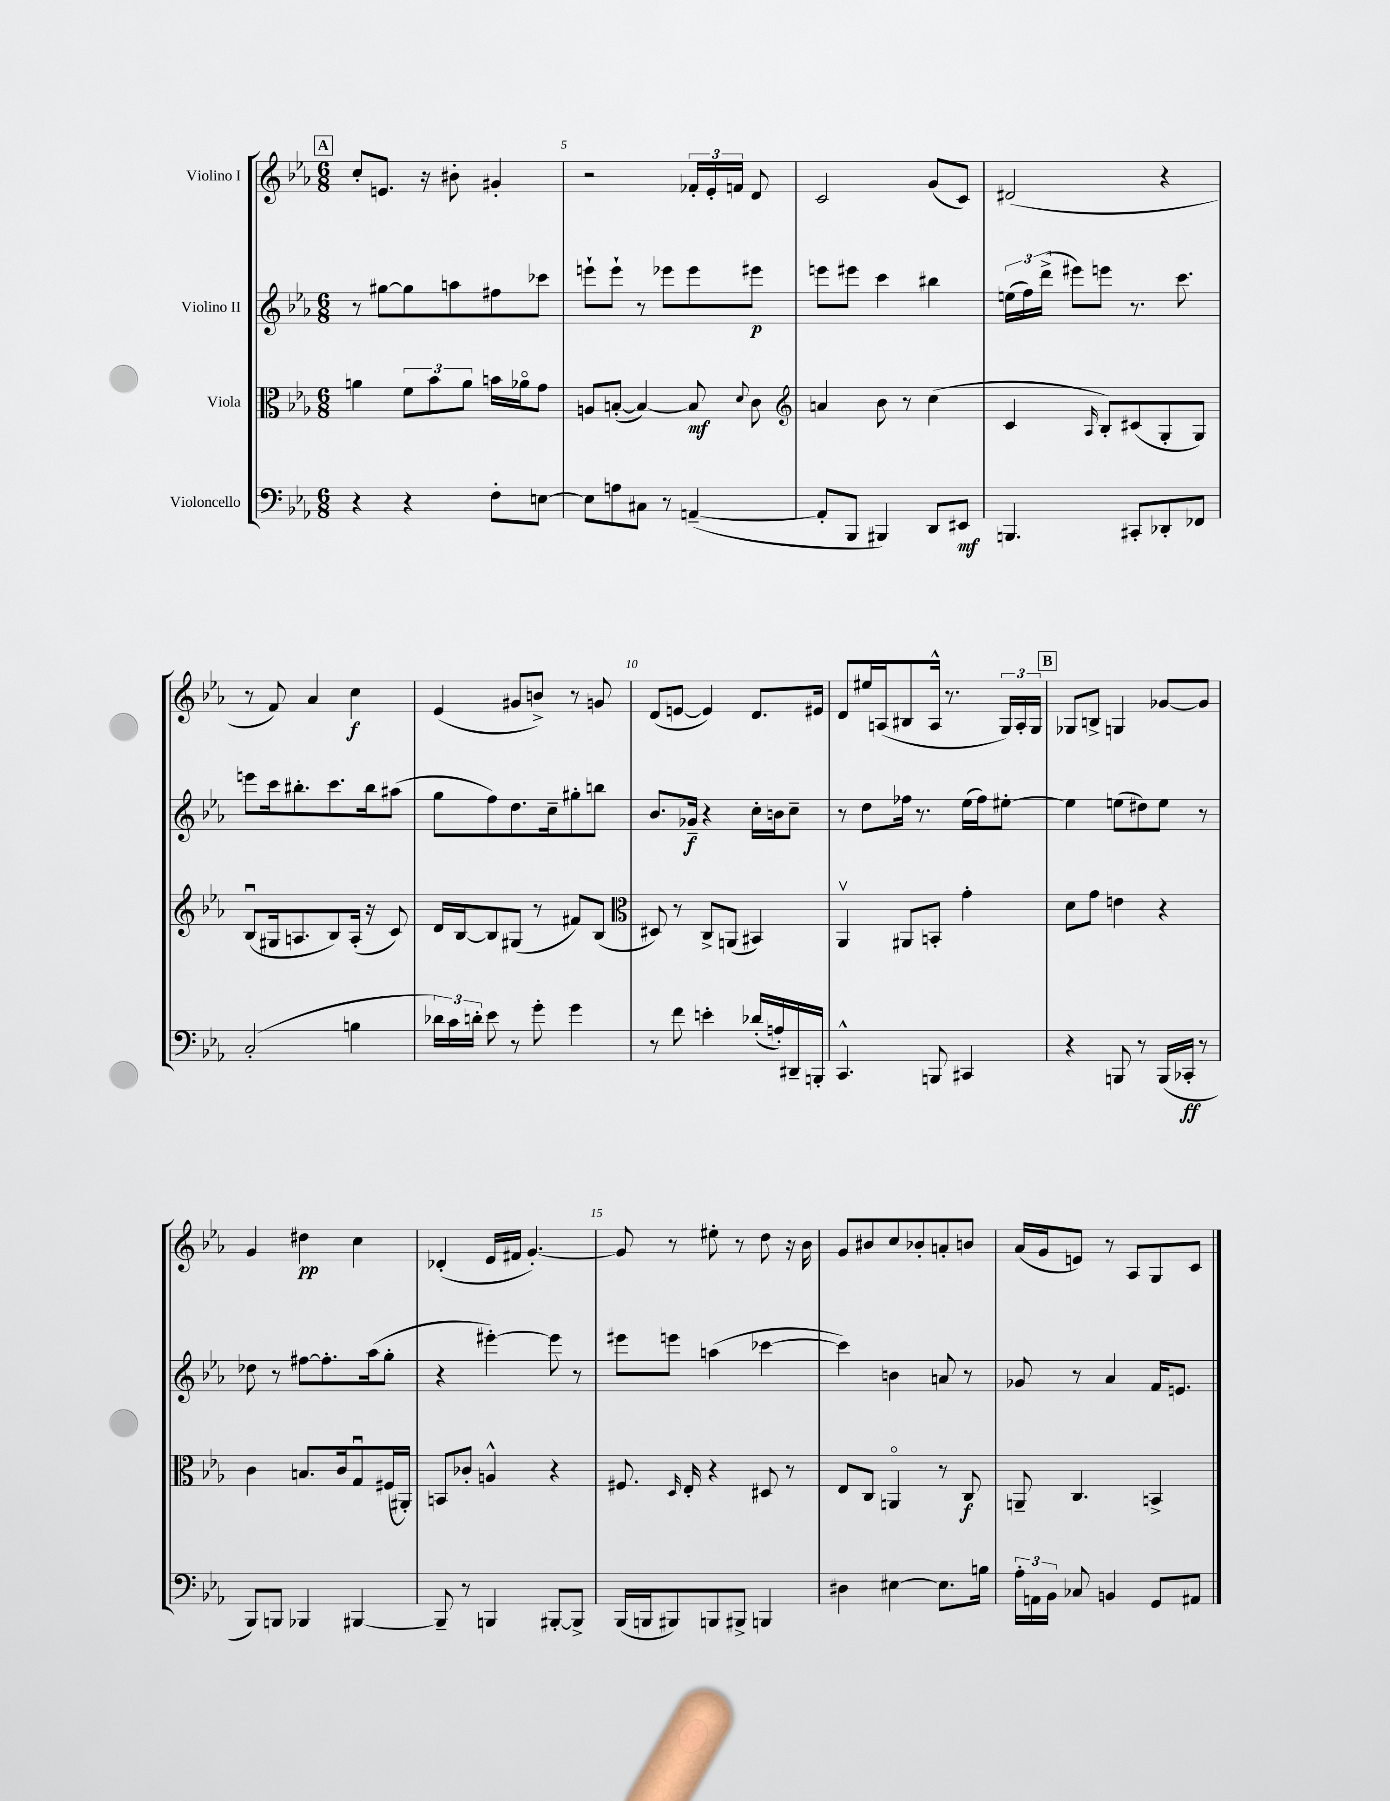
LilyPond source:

<<
\new StaffGroup <<
\new Staff = "s0" \with { instrumentName = "Violino I" } {
    \clef treble \key ees \major \numericTimeSignature \time 6/8
    \autoBeamOff \mark \markup { \box "A" } c''8[-. e'8.] r16 bis'8-. gis'4-. |
    r2 \tuplet 3/2 { fes'16[-. ees'16-. f'16] } d'8 |
    c'2 g'8[( c'8]) |
    dis'2( r4 |
    r8 f'8) aes'4 c''4\f |
    ees'4( gis'8[ b'8]->) r8 g'8 |
    d'8[( e'8]~ e'4) d'8.[ eis'16] |
    d'8[ eis''16 a16( bis8 a16]-^ r8. \tuplet 3/2 { g16[) a16-. g16] } |
    \mark \markup { \box "B" } ges8[ b8]-> g4 ges'8[~ ges'8] |
    g'4 dis''4\pp c''4 |
    des'4-.( ees'16[ fis'16] g'4.~-.) |
    g'8 r8 eis''8-. r8 d''8 r16 bes'16 |
    g'8[ bis'8 c''8 bes'8-. a'8-. b'8] |
    aes'16[( g'16 e'8]) r8 aes8[ g8 c'8] \bar "|." |
}
\new Staff = "s1" \with { instrumentName = "Violino II" } {
    \clef treble \key ees \major \numericTimeSignature \time 6/8
    \autoBeamOff \mark \markup { \box "A" } r8 gis''8[~ gis''8 a''8 fis''8 ces'''8] |
    e'''8[-! e'''8]-! r8 ees'''8[ ees'''8 eis'''8]\p |
    e'''8[ eis'''8] c'''4 bis''4 |
    \tuplet 3/2 { e''16[( f''16) d'''16]->( } eis'''8[) e'''8] r8. c'''8. |
    e'''8[ c'''16 bis''8.-. c'''8. bis''16 ais''8]( |
    g''8[ f''8) d''8. c''16-- gis''8-. b''8] |
    bes'8.[ ges'16]--\f r4 c''16[-. b'16 c''8]-- |
    r8 d''8[ fes''16] r8. ees''16[( fes''16) eis''8]~-. |
    \mark \markup { \box "B" } eis''4 e''8[( dis''8) e''8] r8 |
    des''8 r8 fis''8[~ fis''8.-. aes''16( g''8]-. |
    r4 eis'''4~-.) eis'''8 r8 |
    eis'''8[ e'''8] a''4( ces'''4~ |
    ces'''4) b'4 a'8 r8 |
    ges'8 r8 aes'4 f'16[ e'8.] \bar "|." |
}
\new Staff = "s2" \with { instrumentName = "Viola" } {
    \clef alto \key ees \major \numericTimeSignature \time 6/8
    \autoBeamOff \mark \markup { \box "A" } a'4 \tuplet 3/2 { f'8[ bes'8 a'8] } b'16[ aes'16\flageolet g'8] |
    a8[ b8]~-.( b4~) b8\mf \appoggiatura { d'8 } c'8 |
    \clef treble a'4 bes'8 r8 c''4( |
    c'4 \grace { aes16 } bes8[-.) cis'8( g8-. g8]) |
    bes8[\downbow( gis16 a8. bes8) a16]-.( r16 c'8) |
    d'16[ bes16~ bes8 gis8]( r8 fis'8[) bes8]( |
    \clef alto dis8) r8 c8[-> a,8]( bis,4) |
    aes,4\upbow ais,8[ b,8]-. g'4-. |
    \mark \markup { \box "B" } d'8[ g'8] e'4 r4 |
    c'4 b8.[ c'16 g8\downbow fis16( ais,16]-.) |
    b,8[ ces'8]-. a4-^ r4 |
    fis8. \grace { d16 } ees16-. r4 dis8 r8 |
    ees8[ c8] a,4\flageolet r8 c8\f |
    a,8-- c4. b,4-> \bar "|." |
}
\new Staff = "s3" \with { instrumentName = "Violoncello" } {
    \clef bass \key ees \major \numericTimeSignature \time 6/8
    \autoBeamOff \mark \markup { \box "A" } r4 r4 f8[-. e8]~ |
    e8[ a8 cis8] r8 a,4~--( |
    a,8[-. bes,,8] bis,,4) d,8[ eis,8]\mf |
    b,,4. cis,8[-. des,8-. fes,8] |
    c2-.( b4 |
    \tuplet 3/2 { des'16[) c'16 d'16]-. } ees'8 r8 g'8-. g'4 |
    r8 f'8 e'4-. des'16[-.( a16-.) dis,16-- b,,16]-. |
    c,4.-^ b,,8 cis,4 |
    \mark \markup { \box "B" } r4 b,,8 r8 b,,16[( ces,16]-.\ff r8 |
    bes,,8[) b,,8] bes,,4 bis,,4~ |
    bis,,8-- r8 b,,4 bis,,8[~-. bis,,8]-> |
    bes,,16[( b,,16 bis,,8) b,,8 bis,,8]-> b,,4 |
    dis4 eis4~ eis8.[ b16] |
    \tuplet 3/2 { aes16[-. a,16 bes,16] } ces8 b,4 g,8[ ais,8] \bar "|." |
}
>>
>>
\layout { \context { \Score currentBarNumber = #4 \override BarNumber.break-visibility = ##(#f #t #t) barNumberVisibility = #(every-nth-bar-number-visible 5) } }
